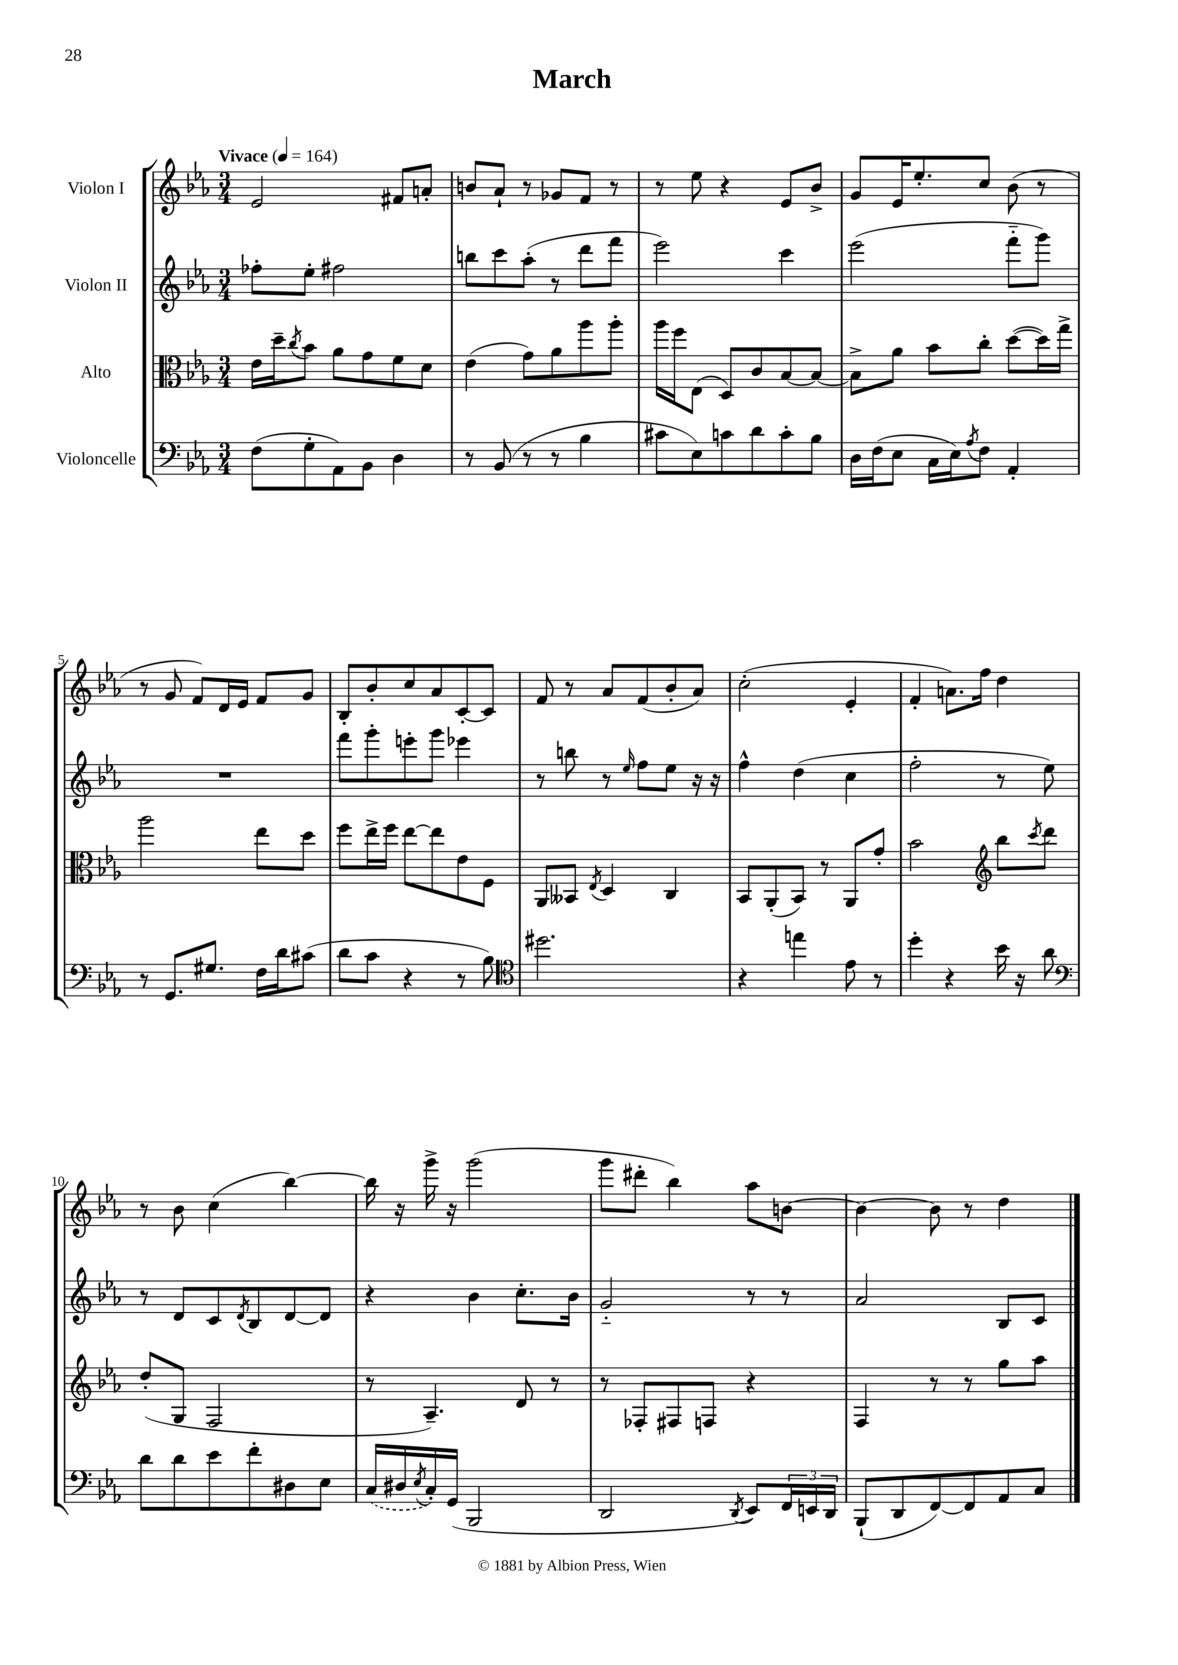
\header { title = "March" }
<<
\new StaffGroup <<
\new Staff = "s0" \with { instrumentName = "Violon I" } {
    \clef treble \key ees \major \numericTimeSignature \time 3/4 \tempo "Vivace" 4 = 164
    ees'2 fis'8 a'8-. |
    b'8 aes'8-! r8 ges'8 f'8 r8 |
    r8 ees''8 r4 ees'8 bes'8-> |
    g'8 ees'16 ees''8.-. c''8 bes'8( r8 |
    r8 g'8 f'8) d'16 ees'16 f'8 g'8 |
    bes8-. bes'8-. c''8 aes'8 c'8~-. c'8 |
    f'8 r8 aes'8 f'8( bes'8-. aes'8) |
    c''2-.( ees'4-. |
    f'4-. a'8.) f''16 d''4 |
    r8 bes'8 c''4( bes''4~) |
    bes''16 r16 g'''16-> r16 g'''2( |
    g'''8 dis'''8-. bes''4) aes''8 b'8~ |
    b'4~ b'8 r8 d''4 \bar "|." |
}
\new Staff = "s1" \with { instrumentName = "Violon II" } {
    \clef treble \key ees \major \numericTimeSignature \time 3/4
    fes''8-. ees''8-. fis''2 |
    b''8 c'''8 aes''8-.( r8 d'''8 f'''8 |
    ees'''2) c'''4 |
    ees'''2( f'''8-_ g'''8) |
    R2. |
    f'''8 g'''8-. e'''8-. g'''8 ees'''4 |
    r8 b''8 r8 \grace { ees''16 } f''8 ees''8 r16 r16 |
    f''4-^ d''4( c''4 |
    f''2-. r8 ees''8) |
    r8 d'8 c'8 \acciaccatura { d'8 } bes8 d'8~ d'8 |
    r4 bes'4 c''8.-. bes'16 |
    g'2-_ r8 r8 |
    aes'2 bes8 c'8 \bar "|." |
}
\new Staff = "s2" \with { instrumentName = "Alto" } {
    \clef alto \key ees \major \numericTimeSignature \time 3/4
    ees'16 d''16-- \acciaccatura { c''8 } bes'8 aes'8 g'8 f'8 d'8 |
    ees'4( g'8) aes'8 aes''8 aes''8-. |
    aes''16 f''16 ees8( d8) c'8 bes8~ bes8~ |
    bes8-> aes'8 bes'8 c''8-. d''8~( d''16) g''16-> |
    aes''2 ees''8 d''8 |
    f''8 ees''16-> f''16 ees''8~ ees''8 ees'8 f8 |
    aes,8 beses,8 \acciaccatura { ees8 } d4 c4 |
    bes,8 aes,8-.( bes,8) r8 aes,8 g'8-. |
    bes'2 \clef treble bes''8 \acciaccatura { c'''8 } d'''8 |
    d''8-.( g8 f2 |
    r8 aes4.--) d'8 r8 |
    r8 fes8-. fis8 f8 r4 |
    f4 r8 r8 g''8 aes''8 \bar "|." |
}
\new Staff = "s3" \with { instrumentName = "Violoncelle" } {
    \clef bass \key ees \major \numericTimeSignature \time 3/4
    f8( g8-. aes,8) bes,8 d4 |
    r8 bes,8( r8 r8 bes4 |
    cis'8 ees8) c'8 d'8 c'8-. bes8 |
    d16 f16( ees8 c16 ees16) \acciaccatura { aes8 } f8 aes,4-. |
    r8 g,8. gis8. f16 d'16 cis'8( |
    d'8 c'8 r4 r8 bes8) |
    \clef tenor dis''2. |
    r4 e''4 ees'8 r8 |
    d''4-. r4 bes'16 r16 aes'8 |
    \clef bass d'8 d'8 ees'8 f'8-. dis8 ees8 |
    \once \slurDashed c16( dis16 \acciaccatura { ees8 } c16-.) g,16( bes,,2 |
    d,2 \acciaccatura { d,8 } ees,8) \tuplet 3/2 { f,16 e,16 d,16 } |
    bes,,8-!( d,8 f,8~) f,8 aes,8 c8 \bar "|." |
}
>>
>>
